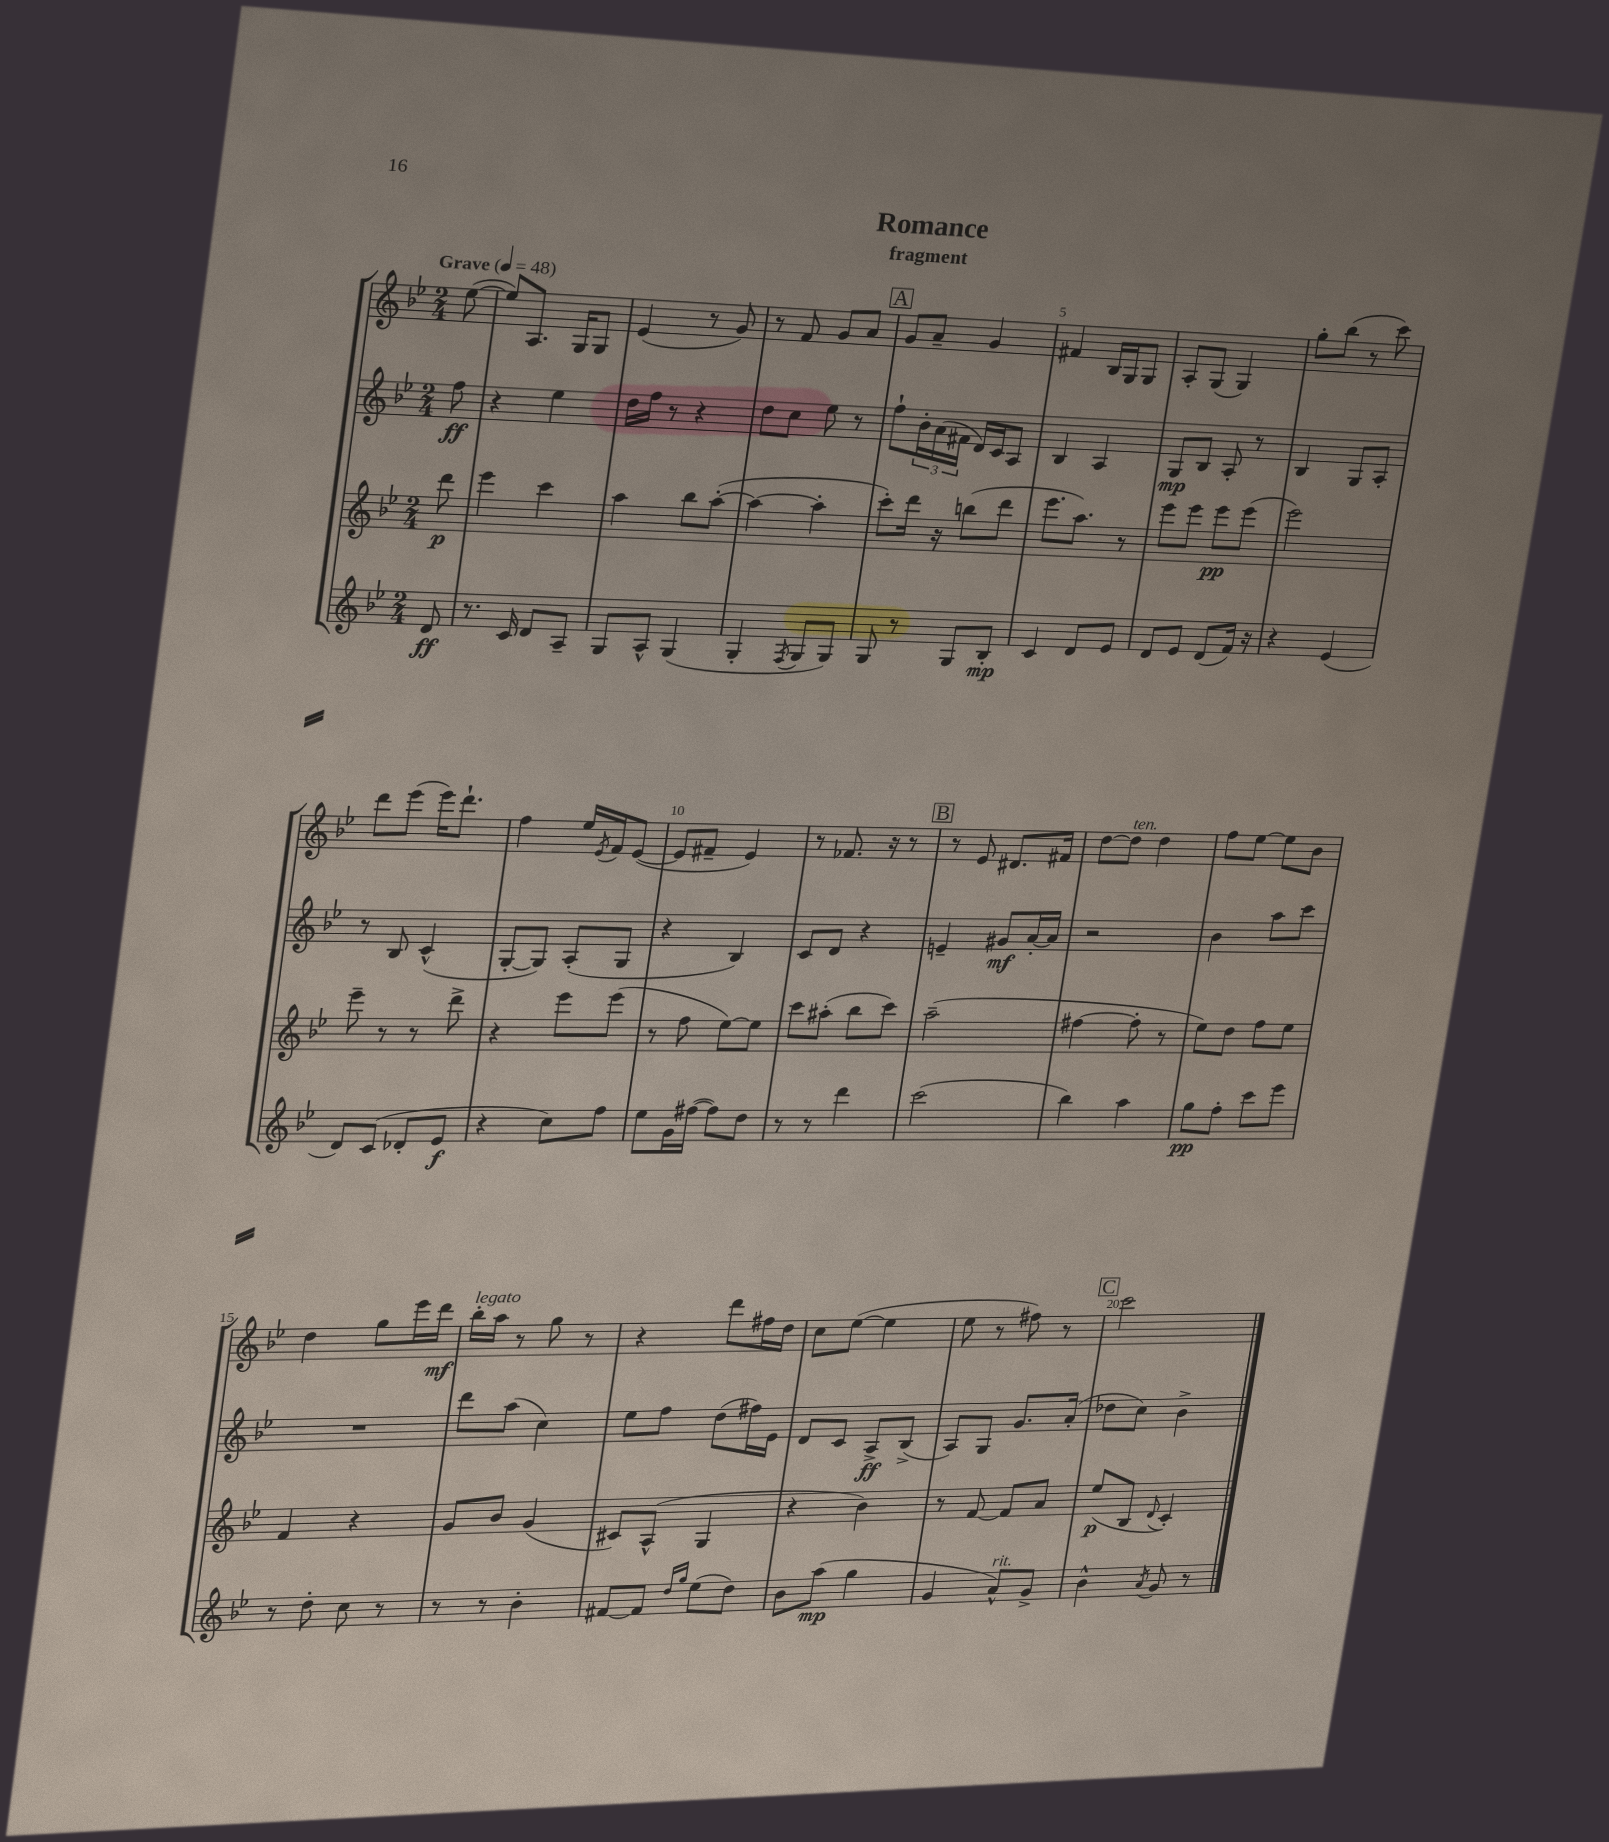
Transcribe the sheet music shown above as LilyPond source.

\header { title = "Romance" subtitle = "fragment" }
<<
\new StaffGroup <<
\new Staff = "s0" {
    \clef treble \key bes \major \numericTimeSignature \time 2/4 \partial 8 \tempo "Grave" 4 = 48
    ees''8~( |
    ees''8) a8. g16 g8 |
    ees'4( r8 g'8) |
    r8 f'8 g'8 a'8 |
    \mark \markup { \box "A" } g'8 a'8-- g'4 |
    fis'4 bes16 g16 g8 |
    a8-. g8( g4) |
    g''8-. bes''8( r8 c'''8) |
    d'''8 ees'''8( ees'''16) d'''8.-! |
    f''4 ees''16 \acciaccatura { ees'8 } f'16 ees'8~( |
    ees'8 fis'8-- ees'4) |
    r8 fes'8. r16 r8 |
    \mark \markup { \box "B" } r8 ees'8 dis'8. fis'16 |
    d''8~ d''8^\markup { \italic "ten." } d''4 |
    f''8 ees''8~ ees''8 bes'8 |
    d''4 g''8 ees'''16 d'''16\mf |
    bes''16-.^\markup { \italic "legato" } a''16 r8 g''8 r8 |
    r4 d'''8 fis''16 d''16 |
    c''8 ees''8~( ees''4 |
    ees''8 r8 fis''8) r8 |
    \mark \markup { \box "C" } c'''2 \bar "|." |
}
\new Staff = "s1" {
    \clef treble \key bes \major \numericTimeSignature \time 2/4 \partial 8
    f''8\ff |
    r4 ees''4 |
    d''16 f''16 r8 r4 |
    d''8 c''8 ees''8 r8 |
    \mark \markup { \box "A" } f''8-! \tuplet 3/2 { bes'16-. a'16( fis'16 } d'16) c'16 a8 |
    bes4 a4 |
    g8\mp bes8 a8-. r8 |
    bes4 g8 a8-. |
    r8 bes8 c'4-^( |
    g8~-. g8) a8-.( g8 |
    r4 bes4) |
    c'8 d'8 r4 |
    \mark \markup { \box "B" } e'4-- gis'8\mf a'16~-. a'16 |
    r2 |
    bes'4 a''8 c'''8 |
    R2 |
    d'''8 a''8( c''4) |
    ees''8 f''8 d''8( fis''16) ees'16 |
    d'8 c'8 a8->\ff bes8->( |
    a8) g8 g'8. a'16-.( |
    \mark \markup { \box "C" } des''8 c''8) bes'4-> \bar "|." |
}
\new Staff = "s2" {
    \clef treble \key bes \major \numericTimeSignature \time 2/4 \partial 8
    d'''8\p |
    ees'''4 c'''4 |
    a''4 bes''8 a''8~-.( |
    a''4~ a''4-. |
    \mark \markup { \box "A" } c'''8-.) d'''16 r16 b''8( d'''8 |
    ees'''8. a''8.) r8 |
    ees'''8 ees'''8 ees'''8\pp ees'''8( |
    ees'''2) |
    ees'''8-- r8 r8 d'''8-> |
    r4 ees'''8 ees'''8( |
    r8 f''8 ees''8~) ees''8 |
    c'''8 ais''8-.( bes''8 c'''8) |
    \mark \markup { \box "B" } a''2--( |
    fis''4~ fis''8-. r8 |
    ees''8) d''8 f''8 ees''8 |
    f'4 r4 |
    g'8 bes'8 g'4( |
    cis'8) a8-^( g4 |
    r4 bes'4) |
    r8 f'8~ f'8 a'8 |
    \mark \markup { \box "C" } ees''8\p( bes8 \appoggiatura { d'8 } c'4-.) \bar "|." |
}
\new Staff = "s3" {
    \clef treble \key bes \major \numericTimeSignature \time 2/4 \partial 8
    d'8\ff |
    r8. c'16 d'8 a8-- |
    g8 a8-^ g4( |
    g4-. \acciaccatura { f8 } g8 g8) |
    \mark \markup { \box "A" } g8 r8 g8 bes8-.\mp |
    c'4 d'8 ees'8 |
    d'8 ees'8 d'8( f'16) r16 |
    r4 ees'4( |
    d'8) c'8( des'8-. ees'8\f |
    r4 c''8) f''8 |
    ees''8 g'16 fis''16~( fis''8) d''8 |
    r8 r8 d'''4 |
    \mark \markup { \box "B" } c'''2( |
    bes''4) a''4 |
    g''8\pp f''8-. c'''8 ees'''8 |
    r8 d''8-. c''8 r8 |
    r8 r8 bes'4-. |
    fis'8~ fis'8 \grace { d''16 g''16 } ees''8( d''8) |
    bes'8 a''8\mp( g''4 |
    g'4 a'8-^^\markup { \italic "rit." }) g'8-> |
    \mark \markup { \box "C" } bes'4-^ \acciaccatura { a'8 } g'8 r8 \bar "|." |
}
>>
>>
\layout { \context { \Score \override BarNumber.break-visibility = ##(#f #t #t) barNumberVisibility = #(every-nth-bar-number-visible 5) } }
